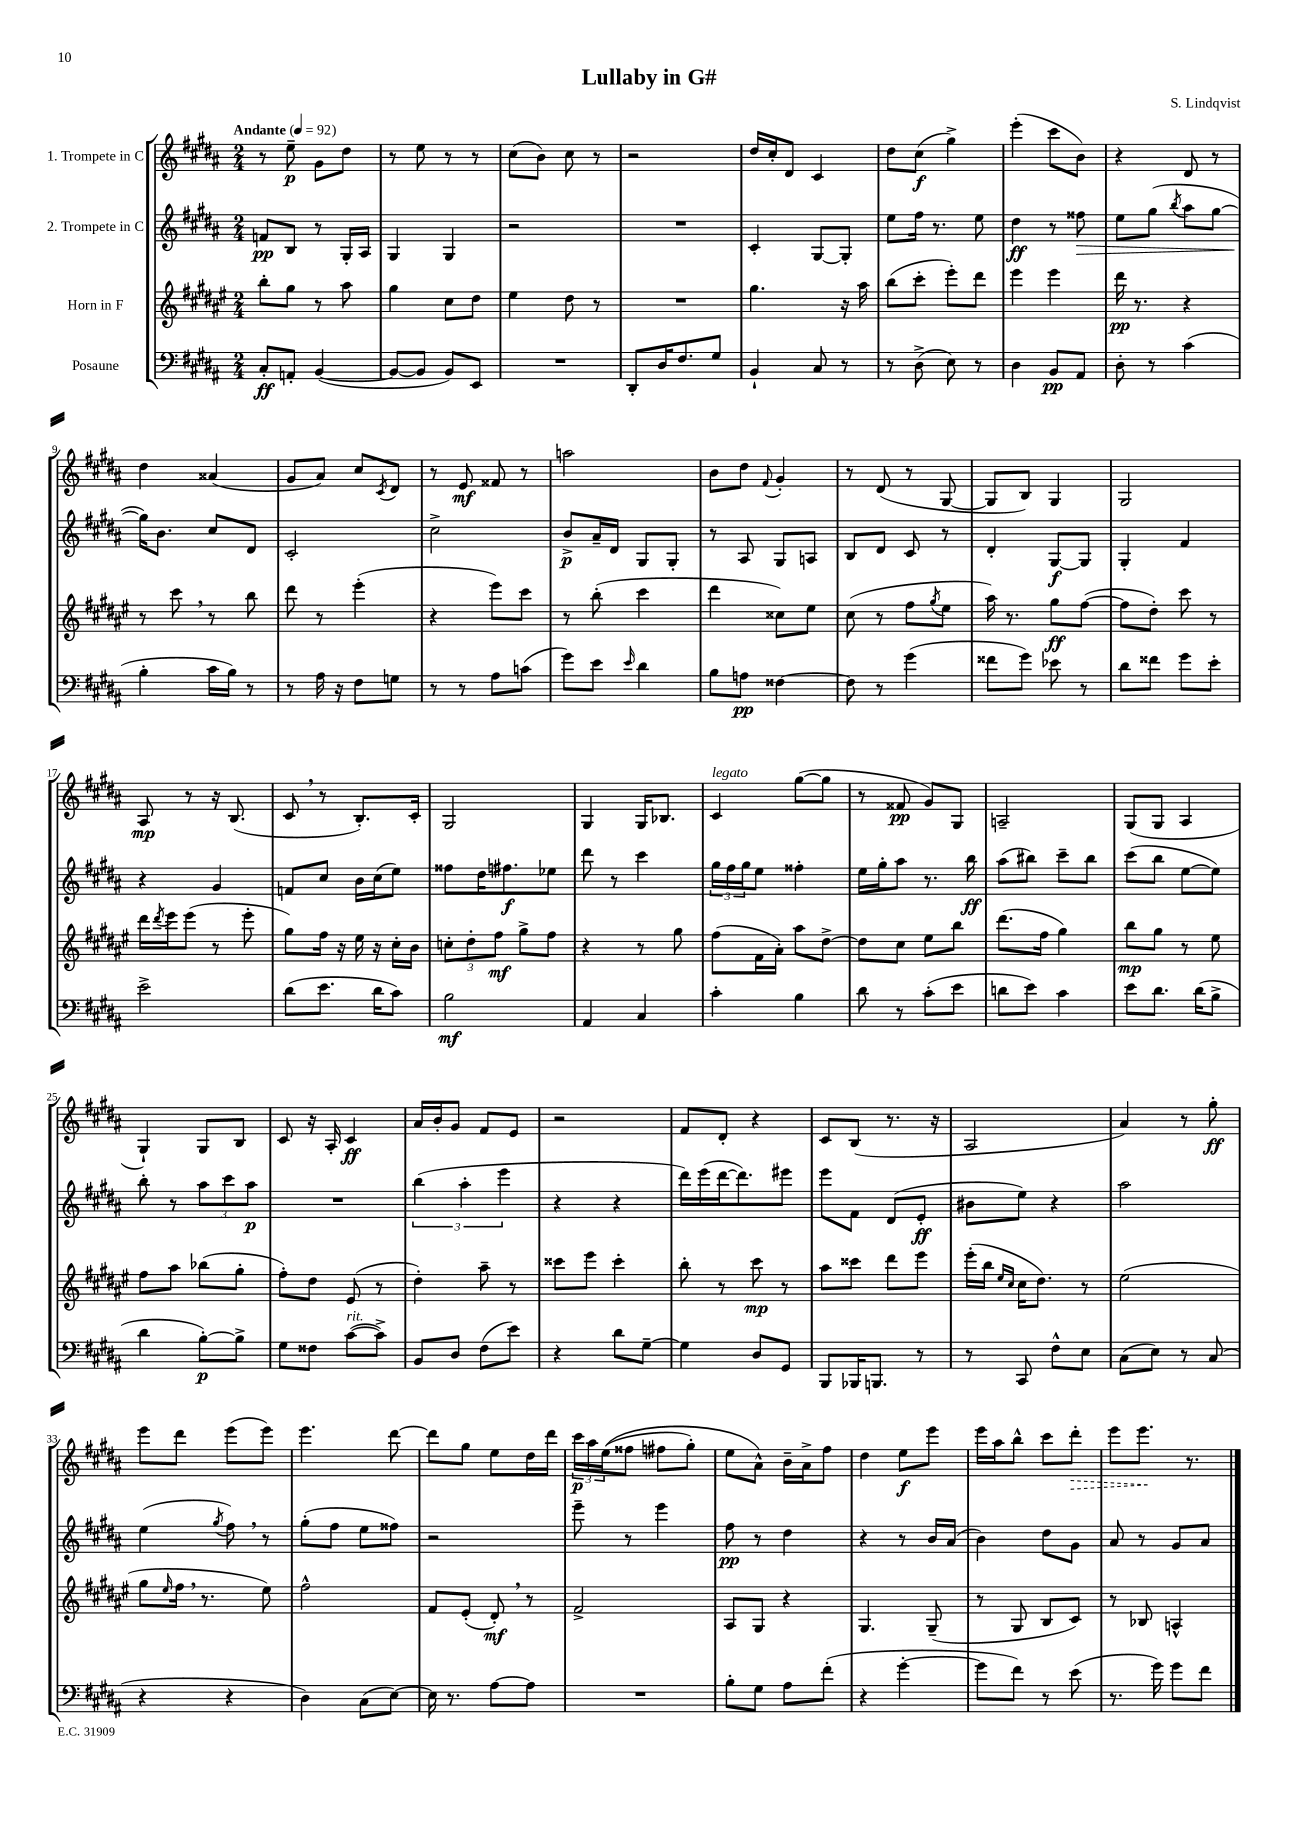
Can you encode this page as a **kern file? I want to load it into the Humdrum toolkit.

**kern	**dynam	**kern	**dynam	**kern	**dynam	**kern	**dynam
*part4	*part4	*part3	*part3	*part2	*part2	*part1	*part1
*staff4	*staff4	*staff3	*staff3	*staff2	*staff2	*staff1	*staff1
*I"Posaune	*	*I"Horn in F	*	*I"2. Trompete in C	*	*I"1. Trompete in C	*
*clefF4	*	*clefG2	*	*clefG2	*	*clefG2	*
*k[f#c#g#d#a#]	*	*k[f#c#g#d#a#e#]	*	*k[f#c#g#d#a#]	*	*k[f#c#g#d#a#]	*
*M2/4	*	*M2/4	*	*M2/4	*	*M2/4	*
*MM92	*	*MM92	*	*MM92	*	*MM92	*
=1	=1	=1	=1	=1	=1	=1	=1
!	!	!	!	!	!	!LO:TX:a:B:t=Andante	!
8C#'/L	ff	8bb'\L	.	8fn/L	pp	8r	.
8AAn'/J	.	8gg#\J	.	8B/J	.	8ee~\	p
([4BB/	.	8r	.	8r	.	8g#\L	.
.	.	8aa#\	.	16G#'/LL	.	8dd#\J	.
.	.	.	.	16A#/JJ	.	.	.
=2	=2	=2	=2	=2	=2	=2	=2
8BB/L_	.	4gg#\	.	4G#/	.	8r	.
8BB/J]	.	.	.	.	.	8ee\	.
8BB/L)	.	8cc#\L	.	4G#/	.	8r	.
8EE/J	.	8dd#\J	.	.	.	8r	.
=3	=3	=3	=3	=3	=3	=3	=3
2r	.	4ee#\	.	2r	.	(8cc#\L	.
.	.	.	.	.	.	8b\J)	.
.	.	8dd#\	.	.	.	8cc#\	.
.	.	8r	.	.	.	8r	.
=4	=4	=4	=4	=4	=4	=4	=4
8DD#'/L	.	2r	.	2r	.	2r	.
16D#/K	.	.	.	.	.	.	.
8.F#/	.	.	.	.	.	.	.
8G#/J	.	.	.	.	.	.	.
=5	=5	=5	=5	=5	=5	=5	=5
4BB`/	.	4.gg#\	.	4c#'/	.	16dd#/LL	.
.	.	.	.	.	.	16cc#'/J	.
.	.	.	.	.	.	8d#/J	.
8C#/	.	.	.	[8G#/L	.	4c#/	.
8r	.	16r	.	8G#'/J]	.	.	.
.	.	16aa#\	.	.	.	.	.
=6	=6	=6	=6	=6	=6	=6	=6
8r	.	(8bb\L	.	8ee\L	.	8dd#\L	.
(8D#^\	.	8ccc#'\J	.	16ff#\Jk	.	(8cc#\J	f
.	.	.	.	8.r	.	.	.
8E\)	.	8eee#'\L)	.	.	.	4gg#^\)	.
8r	.	8ddd#\J	.	8ee\	.	.	.
=7	=7	=7	=7	=7	=7	=7	=7
4D#\	.	4eee#\	.	4dd#\	ff	(4eee'\	.
8BB/L	pp	4eee#\	.	8r	.	8ccc#\L	.
!	!	!	!	!	!LO:HP:b	!	!
8AA#/J	.	.	.	8ff##X\	>	8b\J)	.
=8	=8	=8	=8	=8	=8	=8	=8
8D#'\	.	16ddd#\	pp	8ee\L	.	4r	.
.	.	8.r	.	.	.	.	.
8r	.	.	.	(8gg#\J	.	.	.
.	.	.	.	8qbb/	.	.	.
(4c#\	.	4r	.	8aa#\L	.	8d#/	.
.	.	.	.	[8gg#\J	.	8r	.
!!LO:LB:g=z
=9	=9	=9	=9	=9	=9	=9	=9
4B'\	.	8r	.	16gg#\KL])	.	4dd#\	.
.	.	.	.	8.b\J	]	.	.
.	.	8ccc#,\	.	.	.	.	.
16c#\LL	.	8r	.	8cc#/L	.	(4a##X/	.
16B\JJ)	.	.	.	.	.	.	.
8r	.	8bb\	.	8d#/J	.	.	.
=10	=10	=10	=10	=10	=10	=10	=10
8r	.	8ddd#\	.	2c#'/	.	8g#/L	.
16A#\	.	8r	.	.	.	8a#/J)	.
16r	.	.	.	.	.	.	.
8F#\L	.	(4eee#'\	.	.	.	8cc#/L	.
.	.	.	.	.	.	8qc#/	.
8Gn\J	.	.	.	.	.	8d#/J	.
=11	=11	=11	=11	=11	=11	=11	=11
8r	.	4r	.	2cc#^\	.	8r	.
8r	.	.	.	.	.	8e/	mf
8A#\L	.	8eee#\L)	.	.	.	8f##X/	.
(8cn\J	.	8ccc#\J	.	.	.	8r	.
=12	=12	=12	=12	=12	=12	=12	=12
8g#\L)	.	8r	.	8b^/L	p	2aan\	.
8e\J	.	(8bb'\	.	16a#~/L	.	.	.
.	.	.	.	16d#/JJ	.	.	.
16qqe/	.	.	.	.	.	.	.
4d#\	.	4ccc#\	.	8G#/L	.	.	.
.	.	.	.	8G#'/J	.	.	.
=13	=13	=13	=13	=13	=13	=13	=13
8B\L	.	4ddd#\	.	8r	.	8b\L	.
8An\J	pp	.	.	8A#/	.	8dd#\J	.
.	.	.	.	.	.	8qqf#/	.
[4F##X\	.	8cc##X\L)	.	8G#/L	.	4g#'/	.
.	.	8ee#\J	.	8An/J	.	.	.
=14	=14	=14	=14	=14	=14	=14	=14
8F##\]	.	(8cc#\	.	8B/L	.	8r	.
8r	.	8r	.	8d#/J	.	(8d#/	.
(4g#\	.	8ff#\L	.	8c#/	.	8r	.
.	.	8qgg#/	.	.	.	.	.
.	.	8ee#\J	.	8r	.	[8G#/	.
=15	=15	=15	=15	=15	=15	=15	=15
8f##X\L	.	16aa#\)	.	4d#'/	.	8G#/L]	.
.	.	8.r	.	.	.	.	.
8g#\J)	.	.	.	.	.	8B/J)	.
8e-X\	.	8gg#\L	ff	[8G#/L	f	4G#/	.
8r	.	([8ff#\J	.	8G#/J]	.	.	.
=16	=16	=16	=16	=16	=16	=16	=16
8d#\L	.	8ff#\L]	.	4G#'/	.	2G#/	.
8f##X\J	.	8dd#'\J)	.	.	.	.	.
8g#\L	.	8ccc#\	.	4f#/	.	.	.
8e'\J	.	8r	.	.	.	.	.
!!LO:LB:g=z
=17	=17	=17	=17	=17	=17	=17	=17
2e^\	.	16ddd#\LL	.	4r	.	8A#/	mp
.	.	8qddd#/	.	.	.	.	.
.	.	16eee#\J	.	.	.	.	.
.	.	(8eee#\J	.	.	.	8r	.
.	.	8r	.	4g#/	.	16r	.
.	.	.	.	.	.	(8.B/	.
.	.	8eee#'\	.	.	.	.	.
=18	=18	=18	=18	=18	=18	=18	=18
(8d#\L	.	8gg#\L)	.	8fn/L	.	8c#,/	.
8.e\J	.	16ff#\Jk	.	8cc#/J	.	8r	.
.	.	16r	.	.	.	.	.
.	.	16ee#\	.	16b\LL	.	8.B'/L)	.
16d#\KL	.	16r	.	(16cc#\J	.	.	.
8c#\J)	.	16cc#'\LL	.	8ee\J)	.	.	.
.	.	16b\JJ	.	.	.	16c#'/Jk	.
=19	=19	=19	=19	=19	=19	=19	=19
2B\	mf	12ccn'\L	.	8ff##X\L	.	2G#/	.
.	.	12dd#'\	.	.	.	.	.
.	.	.	.	16dd#\K	.	.	.
.	.	12ff#\J	mf	.	.	.	.
.	.	.	.	8.ff#X\	f	.	.
.	.	8gg#^\L	.	.	.	.	.
.	.	8ff#\J	.	8ee-X\J	.	.	.
=20	=20	=20	=20	=20	=20	=20	=20
4AA#/	.	4r	.	8ddd#\	.	4G#/	.
.	.	.	.	8r	.	.	.
4C#/	.	8r	.	4ccc#\	.	16G#/KL	.
.	.	.	.	.	.	8.B-X/J	.
.	.	8gg#\	.	.	.	.	.
=21	=21	=21	=21	=21	=21	=21	=21
!	!	!	!	!	!	!LO:TX:a:i:t=legato	!
4c#'\	.	(8ff#\L	.	24gg#\LL	.	4c#/	.
.	.	.	.	24ff#\	.	.	.
.	.	.	.	24gg#\J	.	.	.
.	.	16f#\L	.	8ee\J	.	.	.
.	.	16a#'\JJ)	.	.	.	.	.
4B\	.	8aa#\L	.	4ff##X'\	.	([8gg#\L	.
.	.	[8dd#^\J	.	.	.	8gg#\J]	.
=22	=22	=22	=22	=22	=22	=22	=22
8d#\	.	8dd#\L]	.	16ee\LL	.	8r	.
.	.	.	.	16gg#'\J	.	.	.
8r	.	8cc#\J	.	8aa#\J	.	8f##X/	pp
(8c#'\L	.	8ee#\L	.	8.r	.	8g#/L)	.
8e\J	.	8bb\J	.	.	.	8G#/J	.
.	.	.	.	16bb\	ff	.	.
=23	=23	=23	=23	=23	=23	=23	=23
8dn\L	.	(8.ddd#\L	.	(8aa#\L	.	2An~/	.
8e\J)	.	.	.	8bb#X\J)	.	.	.
.	.	16ff#\Jk	.	.	.	.	.
4c#\	.	4gg#\)	.	8ccc#~\L	.	.	.
.	.	.	.	8bb#\J	.	.	.
=24	=24	=24	=24	=24	=24	=24	=24
8e\L	.	8bb\L	mp	(8ccc#\L	.	(8G#/L	.
8.d#\J	.	8gg#\J	.	8bb\J	.	8G#/J	.
.	.	8r	.	[8ee\L	.	4A#/	.
(16d#\KL	.	.	.	.	.	.	.
8B^\J	.	8ee#\	.	8ee\J])	.	.	.
!!LO:LB:g=z
=25	=25	=25	=25	=25	=25	=25	=25
4d#\	.	8ff#\L	.	8bb'\	.	4G#`/)	.
.	.	8aa#\J	.	8r	.	.	.
[8B'\L)	p	(8bb-X\L	.	12aa#\L	.	8G#/L	.
.	.	.	.	12ccc#\	.	.	.
8B^\J]	.	8gg#'\J	.	.	.	8B/J	.
.	.	.	.	12aa#\J	p	.	.
=26	=26	=26	=26	=26	=26	=26	=26
8G#\L	.	8ff#'\L)	.	2r	.	8c#/	.
8F##X\J	.	8dd#\J	.	.	.	16r	.
.	.	.	.	.	.	16A#'/	.
!LO:TX:a:i:t=rit.	!	!	!	!	!	!	!
([8c#\L	.	(8e#/	.	.	.	4c#/	ff
8c#^\J])	.	8r	.	.	.	.	.
=27	=27	=27	=27	=27	=27	=27	=27
8BB/L	.	4dd#'\)	.	(6bb\	.	16a#/LL	.
.	.	.	.	.	.	16b'/J	.
8D#/J	.	.	.	.	.	8g#/J	.
.	.	.	.	6aa#'\	.	.	.
(8F#\L	.	8aa#~\	.	.	.	8f#/L	.
.	.	.	.	6eee\	.	.	.
8e\J)	.	8r	.	.	.	8e/J	.
=28	=28	=28	=28	=28	=28	=28	=28
4r	.	8ccc##X\L	.	4r	.	2r	.
.	.	8eee#\J	.	.	.	.	.
8d#\L	.	4ccc##'\	.	4r	.	.	.
[8G#~\J	.	.	.	.	.	.	.
=29	=29	=29	=29	=29	=29	=29	=29
4G#\]	.	8bb'\	.	16ddd#\LL)	.	8f#/L	.
.	.	.	.	(16eee\	.	.	.
.	.	8r	.	[16ddd#\J	.	8d#'/J	.
.	.	.	.	8.ddd#\])	.	.	.
8D#/L	.	8ccc#\	mp	.	.	4r	.
8GG#/J	.	8r	.	8eee#X\J	.	.	.
=30	=30	=30	=30	=30	=30	=30	=30
8BBB/L	.	8aa#\L	.	8eee\L	.	8c#/L	.
16BBB-X/K	.	8ccc##X\J	.	8f#\J	.	(8B/J	.
8.BBBn/J	.	.	.	.	.	.	.
.	.	8ddd#\L	.	(8d#/L	.	8.r	.
8r	.	8eee#\J	.	8e'/J	ff	.	.
.	.	.	.	.	.	16r	.
=31	=31	=31	=31	=31	=31	=31	=31
8r	.	(16eee#'\LL	.	8b#X\L	.	2A#/	.
.	.	16bb\JJ	.	.	.	.	.
.	.	16qqee#/LL	.	.	.	.	.
.	.	16qqcc#/JJ	.	.	.	.	.
8CC#/	.	16cc#\KL	.	8ee\J)	.	.	.
.	.	8.dd#\J)	.	.	.	.	.
8F#^^\L	.	.	.	4r	.	.	.
8E\J	.	8r	.	.	.	.	.
=32	=32	=32	=32	=32	=32	=32	=32
(8C#\L	.	(2ee#\	.	2aa#\	.	4a#/)	.
8E\J)	.	.	.	.	.	.	.
8r	.	.	.	.	.	8r	.
(8C#/	.	.	.	.	.	8gg#'\	ff
!!LO:LB:g=z
=33	=33	=33	=33	=33	=33	=33	=33
4r	.	8gg#\L	.	(4ee\	.	8eee\L	.
.	.	16qqee#/	.	.	.	.	.
.	.	16ff#,\Jk	.	.	.	8ddd#\J	.
.	.	8.r	.	.	.	.	.
.	.	.	.	8qgg#/	.	.	.
4r	.	.	.	8ff#,\)	.	(8eee\L	.
.	.	8ee#\)	.	8r	.	8eee\J)	.
=34	=34	=34	=34	=34	=34	=34	=34
4D#\)	.	2ff#^^\	.	(8gg#'\L	.	4.eee\	.
.	.	.	.	8ff#\J	.	.	.
(8C#\L	.	.	.	8ee\L	.	.	.
[8E\J)	.	.	.	8ff##X\J)	.	[8ddd#\	.
=35	=35	=35	=35	=35	=35	=35	=35
16E\]	.	8f#/L	.	2r	.	8ddd#\L]	.
8.r	.	.	.	.	.	.	.
.	.	(8e#'/J	.	.	.	8gg#\J	.
[8A#\L	.	8d#',/)	mf	.	.	8ee\L	.
8A#\J]	.	8r	.	.	.	16dd#\L	.
.	.	.	.	.	.	16ddd#\JJ	.
=36	=36	=36	=36	=36	=36	=36	=36
2r	.	2f#^/	.	8eee~\	.	24ccc#\LL	p
.	.	.	.	.	.	24aa#\	.
.	.	.	.	.	.	((24ee\J	.
.	.	.	.	8r	.	8ff##X\J	.
.	.	.	.	4eee\	.	8ff#X\L	.
.	.	.	.	.	.	8gg#'\J)	.
=37	=37	=37	=37	=37	=37	=37	=37
8B'\L	.	8A#/L	.	8ff#\	pp	8ee\L	.
8G#\J	.	8G#/J	.	8r	.	8a#^^\J)	.
8A#\L	.	4r	.	4dd#\	.	16b~\LL	.
.	.	.	.	.	.	16a#^\J	.
(8f#'\J	.	.	.	.	.	8ff#\J	.
=38	=38	=38	=38	=38	=38	=38	=38
4r	.	4.G#/	.	4r	.	4dd#\	.
[4g#'\	.	.	.	8r	.	8ee\L	f
.	.	(8G#~/	.	16b/LL	.	8eee\J	.
.	.	.	.	(16a#/JJ	.	.	.
=39	=39	=39	=39	=39	=39	=39	=39
8g#\L]	.	8r	.	4b\)	.	16eee\LL	.
.	.	.	.	.	.	16aa#\J	.
8f#\J)	.	8G#/	.	.	.	8bb^^\J	.
8r	.	8B/L	.	8dd#\L	.	8ccc#\L	.
!	!	!	!	!	!	!	!LO:HP:b
(8e\	.	8c#/J)	.	8g#\J	.	8ddd#'\J	>
=40	=40	=40	=40	=40	=40	=40	=40
8.r	.	8r	.	8a#/	.	8eee\L	.
.	.	8B-X/	.	8r	.	8.eee\J	.
16g#\)	.	.	.	.	.	.	.
8g#\L	.	4An^^/	.	8g#/L	.	.	.
.	.	.	.	.	.	8.r	]
8f#\J	.	.	.	8a#/J	.	.	.
==	==	==	==	==	==	==	==
*-	*-	*-	*-	*-	*-	*-	*-
